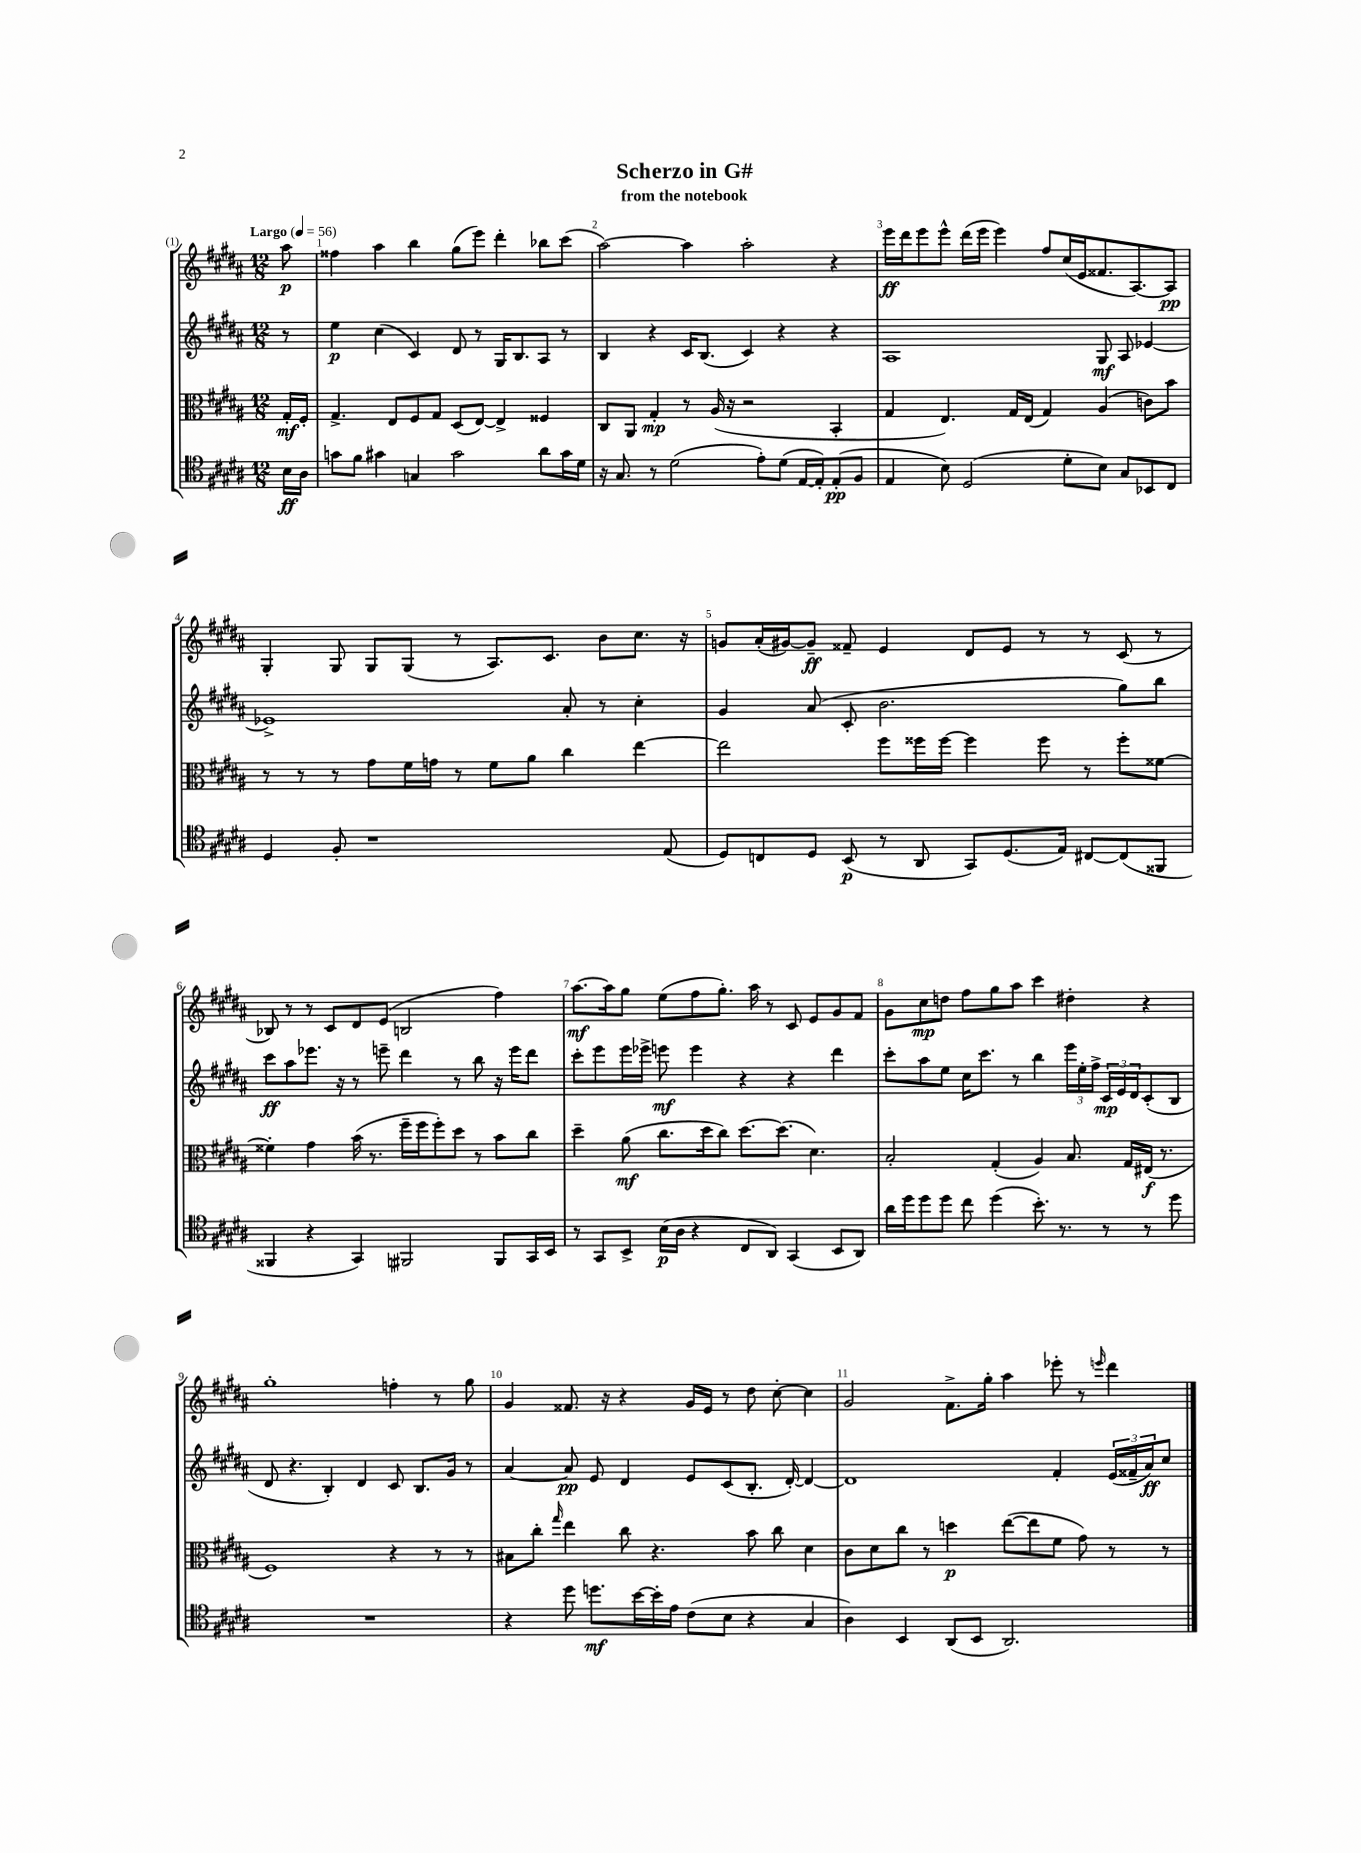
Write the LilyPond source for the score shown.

\header { title = "Scherzo in G#" subtitle = "from the notebook" }
<<
\new StaffGroup <<
\new Staff = "s0" {
    \clef treble \key b \major \numericTimeSignature \time 12/8 \partial 8 \tempo "Largo" 4 = 56
    ais''8\p |
    fisis''4 ais''4 b''4 gis''8( e'''8) dis'''4-. bes''8 cis'''8( |
    ais''2~) ais''4 ais''2-. r4 |
    e'''16\ff dis'''16 e'''8 e'''8-^ dis'''16( e'''16 e'''4) fis''8 cis''16( e'16 fisis'8. ais8.~) ais8\pp |
    gis4-. gis8 gis8 gis8( r8 ais8.) cis'8. b'8 cis''8. r16 |
    g'8 ais'16-.( gis'16~) gis'8--\ff fisis'8-- e'4 dis'8 e'8 r8 r8 cis'8( r8 |
    bes8) r8 r8 cis'8 dis'8 e'8( b2 fis''4) |
    ais''8.~\mf ais''16 gis''8 e''8( fis''8 gis''8.-.) ais''16 r8 cis'8 e'8 gis'8 fis'8 |
    gis'8 cis''8\mp d''8 fis''8 gis''8 ais''8 cis'''4 dis''4-. r4 |
    gis''1-. f''4-. r8 gis''8 |
    gis'4 fisis'8. r16 r4 gis'16 e'16 r8 dis''8 cis''8~-. cis''4 |
    gis'2 fis'8.-> gis''16-. ais''4 ees'''8-. r8 \grace { e'''16 } dis'''4 \bar "|." |
}
\new Staff = "s1" {
    \clef treble \key b \major \numericTimeSignature \time 12/8 \partial 8
    r8 |
    e''4\p cis''4( cis'4) dis'8 r8 gis16 b8. ais8 r8 |
    b4 r4 cis'16 b8.( cis'4) r4 r4 |
    ais1 gis8\mf ais8 ees'4~ |
    ees'1-> ais'8-. r8 cis''4-. |
    gis'4 ais'8( cis'8-. b'2. gis''8) b''8 |
    cis'''8\ff ais''8 ees'''8. r16 r8 e'''8-- dis'''4 r8 b''8 r16 e'''16 dis'''8 |
    cis'''8-. e'''8 e'''16 ees'''16-> e'''8\mf e'''4 r4 r4 dis'''4 |
    cis'''8-. ais''8 e''8 cis''16 cis'''8. r8 b''4 \tuplet 3/2 { e'''16 e''16-. fis''16-> } \tuplet 3/2 { cis'16\mp e'16 dis'16 } cis'8-.( b8 |
    dis'8 r4. b4-.) dis'4 cis'8 b8. gis'16 r8 |
    ais'4~ ais'8\pp e'8 dis'4 e'8 cis'8( b8.-. dis'16~-.) dis'4~ |
    dis'1 fis'4-. \tuplet 3/2 { e'16( fisis'16-- ais'16\ff) } cis''8 \bar "|." |
}
\new Staff = "s2" {
    \clef alto \key b \major \numericTimeSignature \time 12/8 \partial 8
    gis16-.\mf fis16-. |
    gis4.-> e8 fis8 gis8 dis8( e8~) e4-> fisis4 |
    cis8 ais,8 gis4-.\mp r8 ais16( r16 r2 b,4-. |
    gis4 e4.) gis16 e16( gis4) ais4( c'8) b'8 |
    r8 r8 r8 gis'8 fis'16 g'16 r8 fis'8 ais'8 cis''4 e''4~ |
    e''2 fis''8 fisis''16 fisis''16~ fisis''4 fisis''8 r8 fisis''8-. fisis'8~ |
    fisis'4-. gis'4 b'16( r8. fis''16-- fis''16 fis''8-.) dis''8 r8 b'8 cis''8 |
    dis''4-- ais'8\mf( cis''8. dis''16 cis''8) dis''8.~ dis''8.( dis'4.) |
    b2-. gis4-.( ais4) b8. gis16 eis16\f( r8. |
    fis1) r4 r8 r8 |
    bis8 cis''8-. \grace { gis''16 } e''4 cis''8 r4. b'8 cis''8 dis'4 |
    cis'8 dis'8 cis''8 r8 d''4\p e''8~( e''8 fis'8 gis'8) r8 r8 \bar "|." |
}
\new Staff = "s3" {
    \clef tenor \key b \major \numericTimeSignature \time 12/8 \partial 8
    b16\ff ais16 |
    g'8 fis'8 gis'4 g4 gis'2 ais'8 gis'16 dis'16 |
    r16 gis8. r8 dis'2( e'8-.) dis'8( e16~ e16-.) e8-.\pp( fis8 |
    e4 b8) dis2( dis'8-. b8) gis8 bes,8 cis8 |
    dis4 fis8-. r1 e8( |
    dis8) c8 dis8 b,8\p( r8 ais,8 gis,8) dis8.( e16) cis8~ cis8( fisis,8 |
    fisis,4 r4 gis,4) fis,2 fis,8 gis,16 b,16 |
    r8 gis,8 b,8-> b16\p( ais16 r4 cis8 ais,8) gis,4( b,8 ais,8) |
    ais'16 dis''16 dis''8 dis''8 cis''8 dis''4( b'8.-.) r8. r8 r8 dis''8 |
    R1. |
    r4 dis''8 d''8.\mf b'16~ b'16-. e'16 cis'8( b8 r4 gis4 |
    ais4) b,4 ais,8( b,8 ais,2.) \bar "|." |
}
>>
>>
\layout { \context { \Score \override BarNumber.break-visibility = ##(#f #t #t) barNumberVisibility = #all-bar-numbers-visible } }
